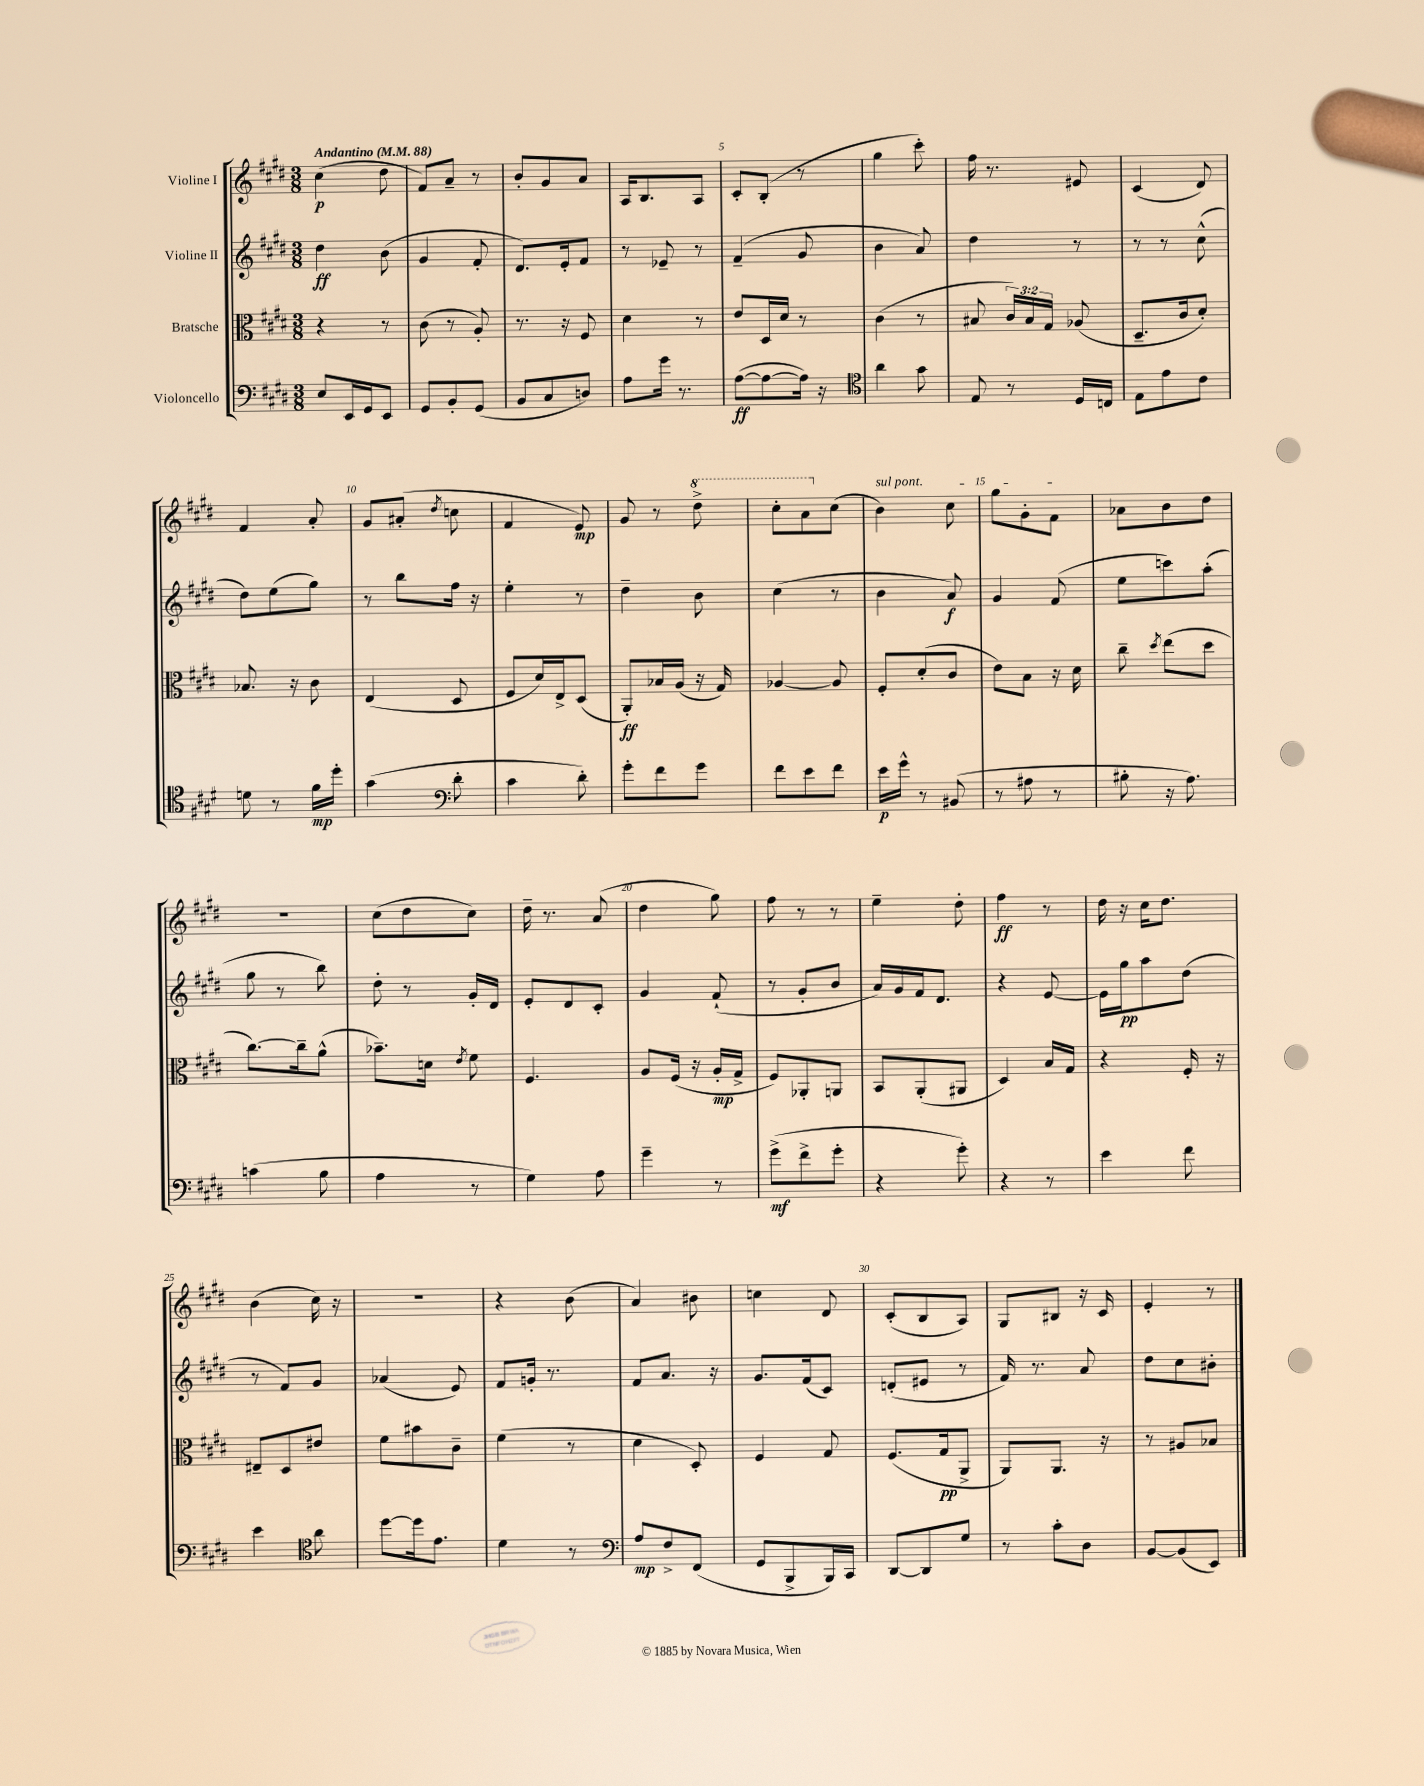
<<
\new StaffGroup <<
\new Staff = "s0" \with { instrumentName = "Violine I" } {
    \clef treble \key e \major \numericTimeSignature \time 3/8 \tempo "Andantino" 4 = 88
    \autoBeamOff cis''4\p( dis''8 |
    fis'8[) a'8]-- r8 |
    b'8[-. gis'8 a'8] |
    a16[ b8. a8] |
    cis'8[-. b8]-.( r8 |
    gis''4 cis'''8-.) |
    fis''16 r8. eis'8 |
    cis'4( dis'8) |
    fis'4 a'8-. |
    gis'8[ ais'8]-.( \acciaccatura { dis''8 } c''8 |
    fis'4 e'8\mp) |
    gis'8 r8 \ottava #1 dis'''8-> |
    cis'''8[-. a''8 \ottava #0 cis''8]( |
    \once \override TextSpanner.bound-details.left.text = \markup { \italic "sul pont." } b'4\startTextSpan) cis''8 |
    gis''8[ gis'8-. fis'8]\stopTextSpan |
    aes'8[ b'8 dis''8] |
    R4. |
    cis''8[( dis''8 cis''8]) |
    dis''16-- r8. a'8( |
    dis''4 gis''8) |
    fis''8 r8 r8 |
    e''4-- dis''8-. |
    fis''4\ff r8 |
    dis''16 r16 cis''16[ dis''8.] |
    b'4( cis''16) r16 |
    R4. |
    r4 b'8( |
    a'4) bis'8 |
    c''4 dis'8 |
    cis'8[-.( b8 a8]) |
    gis8[ bis8] r16 cis'16 |
    e'4-. r8 \bar "|." |
}
\new Staff = "s1" \with { instrumentName = "Violine II" } {
    \clef treble \key e \major \numericTimeSignature \time 3/8
    \autoBeamOff dis''4\ff b'8( |
    gis'4 fis'8-. |
    dis'8.[) e'16-. fis'8] |
    r8 ees'8-- r8 |
    fis'4--( gis'8 |
    b'4 a'8) |
    dis''4 r8 |
    r8 r8 cis''8-^( |
    dis''8[) e''8( gis''8]) |
    r8 b''8[ fis''16] r16 |
    e''4-. r8 |
    dis''4-- b'8 |
    cis''4( r8 |
    b'4 a'8\f) |
    gis'4 fis'8( |
    e''8[ c'''8) a''8]-.( |
    gis''8 r8 b''8) |
    dis''8-. r8 gis'16[-. dis'16] |
    e'8[-. dis'8 cis'8]-. |
    gis'4 fis'8-!( |
    r8 gis'8[-. b'8] |
    a'16[) gis'16 fis'16 dis'8.] |
    r4 e'8~ |
    e'16[ gis''16\pp a''8 dis''8]( |
    r8 fis'8[) gis'8] |
    aes'4( e'8) |
    fis'8[ g'16]-. r8. |
    fis'8[ a'8.] r16 |
    gis'8.[ fis'16( cis'8]) |
    d'8[-.( eis'8] r8 |
    fis'16) r8. a'8 |
    dis''8[ cis''8 bis'8]-. \bar "|." |
}
\new Staff = "s2" \with { instrumentName = "Bratsche" } {
    \clef alto \key e \major \numericTimeSignature \time 3/8 \override Staff.TupletNumber.text = #tuplet-number::calc-fraction-text
    \autoBeamOff r4 r8 |
    cis'8( r8 a8-.) |
    r8. r16 fis8 |
    dis'4 r8 |
    e'8[ dis16 dis'16] r8 |
    cis'4( r8 |
    bis8 \tuplet 3/2 { cis'16[) bis16 gis16] } aes8( |
    dis8.[-- cis'16 dis'8]-.) |
    bes8. r16 cis'8 |
    e4( dis8 |
    fis8[ dis'16) e16-> dis8]( |
    a,8[-.\ff) bes16 a16]( r16 gis16) |
    aes4~ aes8 |
    fis8[-. dis'8-.( cis'8] |
    e'8[) b8] r16 dis'16 |
    cis''8-- \acciaccatura { dis''8 } e''8[( dis''8] |
    cis''8.[~) cis''16-- a'8]-^( |
    bes'8.[--) d'16] \acciaccatura { e'8 } fis'8 |
    fis4. |
    a8[ fis16]( r16 a16[-.\mp gis16]-> |
    fis8[) aes,8-. a,8] |
    b,8[ a,8-.( ais,8] |
    dis4) b16[ gis16] |
    r4 fis16-. r16 |
    eis8[-- dis8 eis'8] |
    fis'8[ bis'8 cis'8]-- |
    fis'4( r8 |
    dis'4 dis8-.) |
    fis4 gis8 |
    fis8.[( gis16\pp a,8]-> |
    a,8[) a,8.] r16 |
    r8 ais8[ bes8] \bar "|." |
}
\new Staff = "s3" \with { instrumentName = "Violoncello" } {
    \clef bass \key e \major \numericTimeSignature \time 3/8
    \autoBeamOff e8[ e,16 gis,16 e,8] |
    gis,8[ b,8-. gis,8]( |
    b,8[ cis8 d8]) |
    a8[ gis'16] r8. |
    a8[~\ff( a8~ a16]) r16 |
    \clef tenor a'4 gis'8 |
    e8 r8 dis16[ c16] |
    e8[ e'8 cis'8] |
    d'8 r8 fis'16[\mp dis''16]-. |
    gis'4( \clef bass dis'8-. |
    cis'4 dis'8-.) |
    gis'8[-. fis'8 gis'8] |
    fis'8[ e'8 fis'8] |
    e'16[\p gis'16]-^ r8 bis,8( |
    r8 ais8 r8 |
    bis8-. r16 a8.) |
    c'4( b8 |
    a4 r8 |
    gis4) a8 |
    gis'4-- r8 |
    gis'8[->\mf( fis'8-> gis'8]-. |
    r4 gis'8-.) |
    r4 r8 |
    e'4 fis'8 |
    e'4 \clef tenor a'8 |
    dis''8[~ dis''16 e'8.] |
    dis'4 r8 |
    \clef bass a8[\mp fis8-> fis,8]( |
    gis,8[ b,,8-> b,,16) cis,16] |
    dis,8[~ dis,8 gis8] |
    r8 cis'8[-. dis8] |
    b,8[~ b,8( e,8]) \bar "|." |
}
>>
>>
\layout { \context { \Score \override BarNumber.break-visibility = ##(#f #t #t) barNumberVisibility = #(every-nth-bar-number-visible 5) } }
